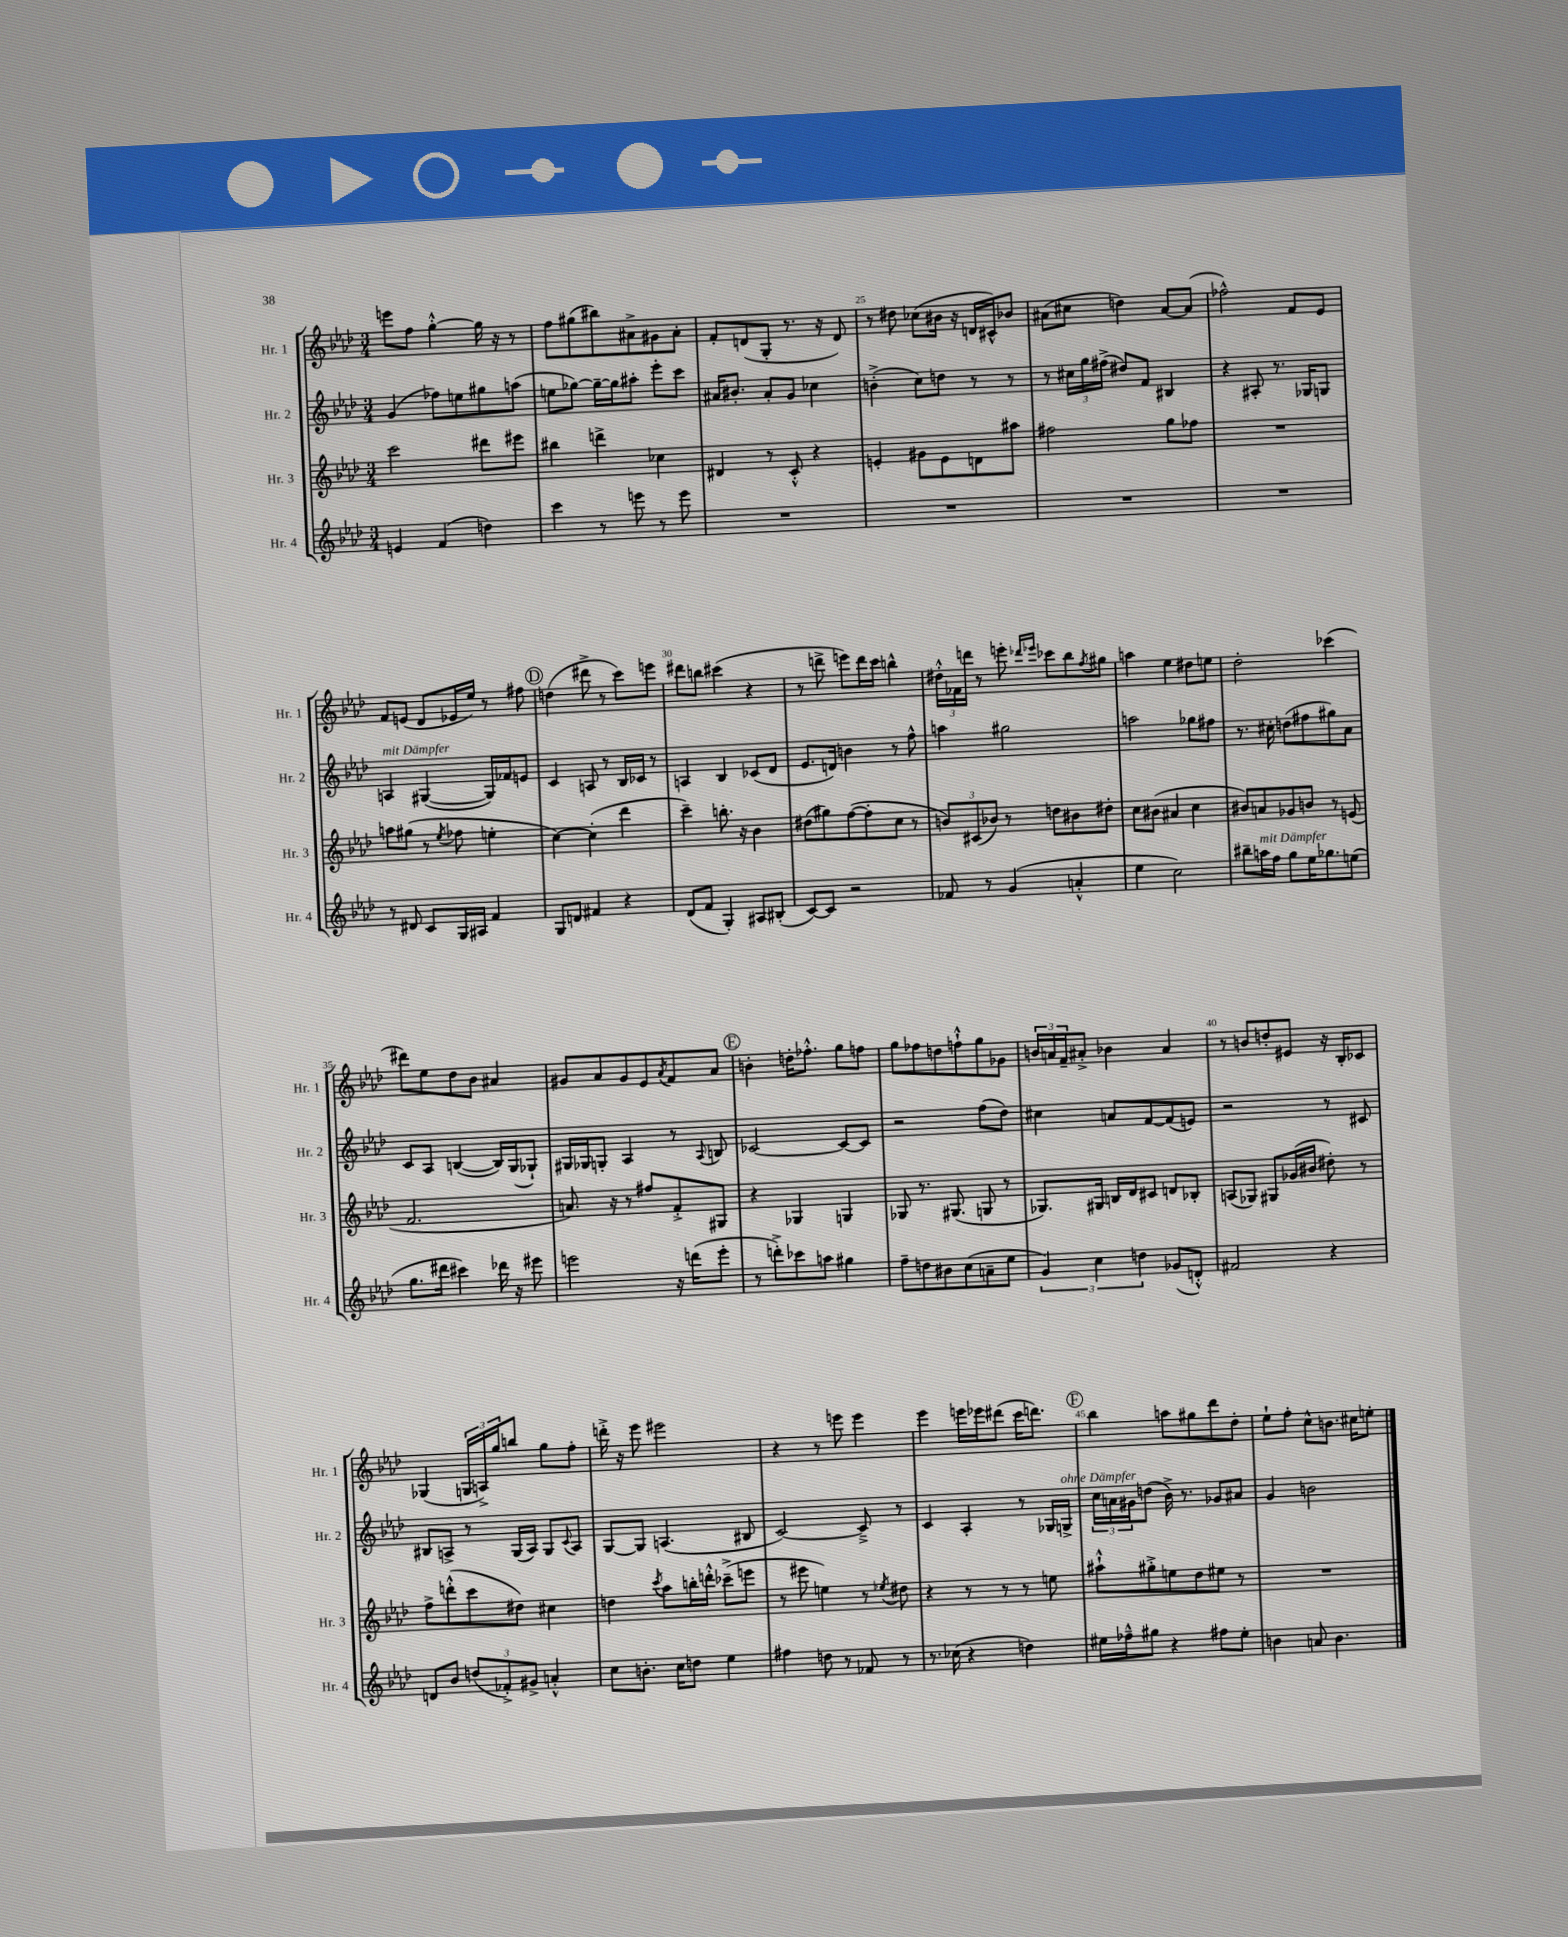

**kern	**kern	**kern	**kern
*part4	*part3	*part2	*part1
*staff4	*staff3	*staff2	*staff1
*I"Hr. 4	*I"Hr. 3	*I"Hr. 2	*I"Hr. 1
*I'Hr. 4	*I'Hr. 3	*I'Hr. 2	*I'Hr. 1
*clefG2	*clefG2	*clefG2	*clefG2
*k[b-e-a-d-]	*k[b-e-a-d-]	*k[b-e-a-d-]	*k[b-e-a-d-]
*M3/4	*M3/4	*M3/4	*M3/4
=22	=22	=22	=22
4en/	2ccc\	(4g/	8eeen\L
.	.	.	8ff\J
(4f/	.	8ff-X\L)	[4gg'^^\
.	.	8een\	.
4ddn\)	8ddd#X\L	8gg#X\	16gg\]
.	.	.	16r
.	8eee#X\J	(8aan\J	8r
=23	=23	=23	=23
4ccc\	4bb#X\	8een\L	8ff\L
.	.	[8gg-X\J)	(8gg#X\
8r	4dddn^\	16gg-~\LL_	8bb#X\)
.	.	16gg-\J]	.
8eeen\	.	8aa#X'\J	8a#X^\
8r	4cc-X\	8eee-'\L	8g#X\
8eee\	.	8ccc\J	8a#'\J
=24	=24	=24	=24
2.r	4d#X/	16a#X/KL	8f'/L
.	.	8.b#X'/J	.
.	.	.	(8dn/
.	8r	8a#'/L	8G'/J
.	8c'^^/	8g/J	8.r
.	4r	4cc-X\	.
.	.	.	16r
.	.	.	8d/)
=25	=25	=25	=25
2.r	4en'/	(4bn'^\	8r
.	.	.	8dd#X\
.	8g#X\L	8cc\L)	(8cc-X\L
.	8e\	8ddn\J	16b#X\Jk
.	.	.	16r
.	8dn\	8r	16dn/LL
.	.	.	16c#X^^/J)
.	8aa#X\J	8r	8b-X/J
=26	=26	=26	=26
2.r	2ff#X\	8r	(8a#X\L
.	.	24cc#X\LL	8cc#X\J
.	.	24gg\	.
.	.	(24ff#X^\JJ	.
.	.	8dd#X/L)	4ddn\)
.	.	8f/J	.
.	8gg\L	4B#X/	[8a#/L
.	8ff-X\J	.	(8a#/J]
=27	=27	=27	=27
2.r	2.r	4r	2ff-X^^\)
.	.	8A#X'/	.
.	.	8.r	.
.	.	.	8f/L
.	.	16G-X/KL	.
.	.	8Gn/J	8e-/J
!!LO:LB:g=z
=28	=28	=28	=28
!	!	!LO:TX:a:i:t=mit Dämpfer	!
8r	8aan\L	4An/	8f/L
8d#X/	(8gg#X\J	.	(8en/J
8c/L	8r	([4G#X/	8d-/L
.	8qee-/	.	.
16G/L	8ff-X\	.	16e-X/L
16A#X/JJ	.	.	16ee-/JJ)
4f/	4een'\	16G#/LL])	8r
.	.	16f-X/J	.
.	.	8en/J	8ff#X\
!!LO:REH:place=s1:t=D
=29	=29	=29	=29
8G/L	[4cc\)	4c/	(4ddn\
8dn/J	.	.	.
4f#X/	(4cc'\]	8An/	8ddd#X^\
.	.	8r	8r
4r	4ddd-\	16B-/LL	8ccc\L)
.	.	16c-X/JJ	.
.	.	8r	8eeen\J
=30	=30	=30	=30
(8d-/L	4ccc~\)	4An/	8ddd#X\L
8f/J	.	.	8bbn\J
4G'/)	8.bbn'\	4B-/	(4ccc#X\
.	16r	.	.
8A#X/L	4b-\	(8c-X/L	4r
(8B#X'/J	.	8d-/J	.
=31	=31	=31	=31
[8c/L)	(8dd#X\L	8.e-/L	8r
8c/J]	8gg#X\)	.	8dddn^\
.	.	16dn/Jk)	.
2r	([8ff\	4bn\	8eeen\L)
.	8ff'\]	.	16ddd\L
.	.	.	16ccc\JJ
.	8cc\J	8r	4bbn^^\
.	8r	8ff^^\	.
=32	=32	=32	=32
8f-X/	12bn/L)	4aan\	24dd#X'^^\LL
.	.	.	24f-X\
.	(12c#X/	.	24dddn\JJ
8r	.	.	8r
.	12b-X/J)	.	.
(4g/	8r	2gg#X\	8eeen'\
.	.	.	16qqddd-X/LL
.	.	.	16qqeee-X/JJ
.	8ddn\L	.	8ccc-X\L
4an'^^/	8b#X\	.	8bb-\
.	.	.	8qff/
.	8dd#X'\J	.	8gg#X\J
=33	=33	=33	=33
4ee-\	8cc\L	2aan\	4aan\
.	(8b#X\J	.	.
2cc\)	4a#X/	.	4ee-\
.	4cc\	8gg-X\L	8dd#X\L
.	.	8ff#X\J	8een\J
=34	=34	=34	=34
8bb#X~\L	8b#X/L)	8.r	2dd-'\
!LO:TX:a:i:t=mit Dämpfer	!	!	!
16aan\L	8an/	.	.
16ff\JJ	.	16cc#X'\	.
8gg\L	8g-X/	(8ddn\L	.
16ee-\K	8bn/J	8ff#X\	.
8.gg-X\	.	.	.
.	8r	8gg#X\)	(4ccc-X\
(8een\J	(8en/	8a-\J	.
!!LO:LB:g=z
=35	=35	=35	=35
8.gg\L	2.f/	8c/L	8ddd#X\L)
.	.	8A-/J	8ee-\
16ddd#X\Jk	.	.	.
4ccc#X\)	.	([4Bn/	8dd-\
.	.	.	8b-\J
16ddd-X\	.	16B/LL])	4a#X/
16r	.	(16G/J	.
8eee#X\	.	8G-X`/J)	.
=36	=36	=36	=36
2eeen\	8.an/)	16G#X/LL	8g#X/L
.	.	16G-X/J	.
.	.	8Gn'/J	8a-/
.	16r	.	.
.	8r	4A-/	8g#/
.	8ff#X/L	.	8e-/
.	.	.	8qa-/
16r	8f'^/	8r	8f/
(16dddn\KL	.	.	.
.	.	8qqA-/	.
8eee'\J	8G#X/J	8Bn/	8a-/J
!!LO:REH:place=s1:t=E
=37	=37	=37	=37
8r	4r	[2c-X/	4bn'\
8dddn'^\L)	.	.	.
8ccc-X\	4G-X/	.	16ddn'\KL
.	.	.	8.ff-X'^^\J
8aan\J	.	.	.
4gg#X\	4Gn/	8c-/L_	8gg\L
.	.	8c-/J]	8ffn\J
=38	=38	=38	=38
8ff~\L	8G-X/	2r	8gg\L
8ddn\	8.r	.	8ff-X\
8b#X\	.	.	8ddn\
.	(8.G#X/	.	.
(8cc\	.	.	8ffn`^^\
8an~\	8Gn/	(8ff\L	8gg\
8ee-\J	8r	8dd-\J)	8g-X\J
=39	=39	=39	=39
6g/)	8.G-X/L)	4cc#X\	24bn/LL
.	.	.	24an/
.	.	.	24f~/J
.	.	.	8a#X'^/J
6cc\	.	.	.
.	16G#X/Jk	.	.
.	16Bn/LL	8an/L	4b-X\
.	16d-/J	.	.
6ddn\	.	.	.
.	8c#X/J	[8f/	.
(8g-X/L	8dn/L	(8f/]	4a#/
8dn'^^/J)	8B-X'/J	8en/J)	.
=40	=40	=40	=40
2f#X/	(8An/L	2r	8r
.	8G-X/J)	.	8bn/L
.	8G#X/L	.	8ddn'/
.	(16g-X/L	.	8e#X/J
.	16b#X/JJ	.	.
4r	8dd#X'\)	8r	16r
.	.	.	16B-'/KL
.	8r	8c#X/	8c-X/J
!!LO:LB:g=z
=41	=41	=41	=41
8dn/L	8ff^\L	8B#X/L	(4G-X/
8b-/J	(8dddn'^^\	8An^/J	.
(12ddn/L	8ccc\	8r	24Gn/LL
.	.	.	24An^/)
12f-X'^/)	.	.	24gg/J
.	8dd#X\J)	(16G/LL	8bbn/J
12g#X^/J	.	.	.
.	.	16A/JJ)	.
4an'^^/	4cc#X\	8G/L	8gg\L
.	.	8qqc/	.
.	.	8A/J	8ff'\J
=42	=42	=42	=42
8cc\L	4ddn\	[8G/L	16dddn'^\
.	.	.	16r
8.bn'\J	.	8G/J]	8eee-\
.	8qccc/	.	.
.	8aa-\L	(4.An/	2eee#X\
16cc\KL	.	.	.
8ddn\J	16bbn'\L	.	.
.	16dddn'^^\JJ	.	.
4ee-\	(8ccc-X~^\L	.	.
.	8eeen\J	8B#X/	.
=43	=43	=43	=43
4ff#X\	8r	[2c/)	4r
.	8eee#X\	.	.
8ddn\	4een\)	.	8r
8r	.	.	8eeen\
8f-X/	8r	8c~^/]	4eee\
.	8qee-X/	.	.
8r	8dd#X\	8r	.
=44	=44	=44	=44
8.r	4r	4c/	4eee-\
(16cc-X\	.	.	.
4r	8r	4A-'/	16eeen\LL
.	.	.	16eee-X\J
.	8r	.	(8ddd#X\J
4ddn\)	8r	8r	16ccc\KL
.	.	.	8.dddn\J)
.	8een\	16G-X/LL	.
!	!	!LO:TX:a:i:t=ohne Dämpfer	!
.	.	16Gn^/JJ	.
!!LO:REH:place=s1:t=F
=45	=45	=45	=45
16ee#X\LL	8aa#X`^^\L	24cc\LL	4bb-\
.	.	24an\	.
16ff-X~^^\J	.	.	.
.	.	24g#X\J	.
8gg#X\J	8gg#X'^\	(8ddn\J	.
4r	8een\	16b-^\)	8aan\L
.	.	8.r	.
.	8dd-\	.	8gg#X\
8ff#X\L	8ee#X\J	8g-X/L	8ddd-\
8ee#'\J	8r	8a#X/J	8dd-'\J
=46	=46	=46	=46
4bn\	2.r	4g/	8ee-`\L
.	.	.	8ff'\J
8an/	.	2bn\	8cc^^\L
4.b\	.	.	8.bn\J
.	.	.	16cc#X\KL
.	.	.	8een'\J
==	==	==	==
*-	*-	*-	*-
